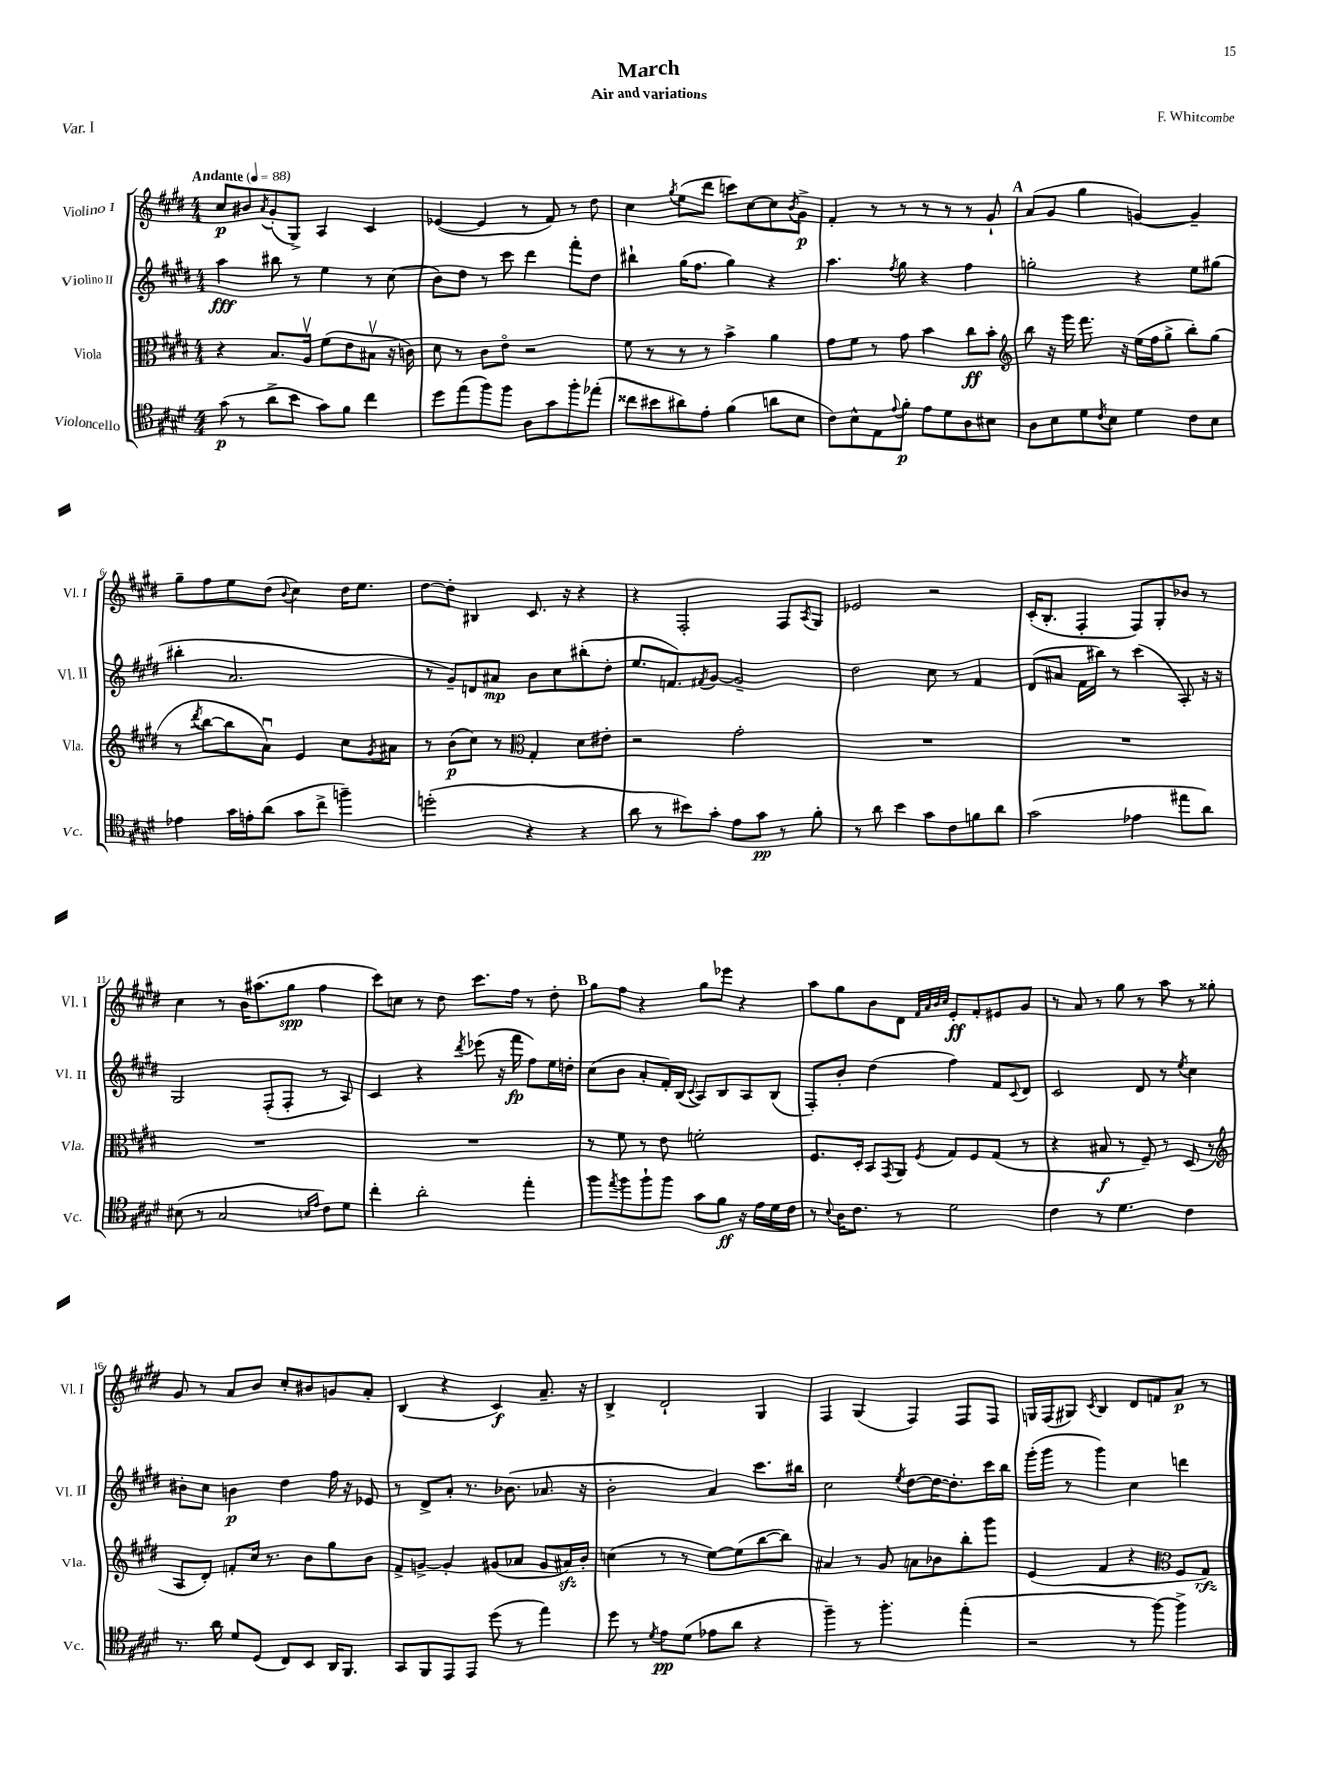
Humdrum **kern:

**kern	**dynam	**kern	**dynam	**kern	**dynam	**kern	**dynam
*part4	*part4	*part3	*part3	*part2	*part2	*part1	*part1
*staff4	*staff4	*staff3	*staff3	*staff2	*staff2	*staff1	*staff1
*I"Violoncello	*	*I"Viola	*	*I"Violino II	*	*I"Violino I	*
*I'Vc.	*	*I'Vla.	*	*I'Vl. II	*	*I'Vl. I	*
*clefC4	*	*clefC3	*	*clefG2	*	*clefG2	*
*k[f#c#g#d#]	*	*k[f#c#g#d#]	*	*k[f#c#g#d#]	*	*k[f#c#g#d#]	*
*M4/4	*	*M4/4	*	*M4/4	*	*M4/4	*
*MM88	*	*MM88	*	*MM88	*	*MM88	*
=1	=1	=1	=1	=1	=1	=1	=1
!	!	!	!	!	!	!LO:TX:a:B:t=Andante	!
(8g#\	p	4r	.	4aa\	fff	8cc#/L	p
8r	.	.	.	.	.	8b#X/	.
.	.	.	.	.	.	8qa/	.
8a^\L	.	8.B/L	.	8bb#X\	.	(8g#'/	.
8b\J	.	.	.	8r	.	8G#^/J)	.
.	.	16Av/Jk	.	.	.	.	.
8g#\L)	.	(8f#\L	.	4ee\	.	4A/	.
8f#\J	.	8e\	.	.	.	.	.
4cc#\	.	8B#Xv\J	.	8r	.	4c#/	.
.	.	16r	.	(8cc#\	.	.	.
.	.	16cn\)	.	.	.	.	.
=2	=2	=2	=2	=2	=2	=2	=2
8dd#\L	.	8d#\	.	8b\L)	.	([4e-X/	.
(8ee\	.	8r	.	8dd#\J	.	.	.
8ff#\)	.	8c#\L	.	8r	.	4e-/]	.
8ff#\J	.	8e\J	.	8ccc#\	.	.	.
8A\L	.	2r	.	4ddd#\	.	8r	.
8g#\	.	.	.	.	.	8f#/)	.
8ff#'\	.	.	.	8fff#'\L	.	8r	.
(8ee-X'\J	.	.	.	8dd#\J	.	8dd#\	.
=3	=3	=3	=3	=3	=3	=3	=3
8cc##X\L	.	8f#\	.	4bb#X`\	.	4cc#\	.
8b#X\	.	8r	.	.	.	.	.
.	.	.	.	.	.	8qgg#/	.
8a#X\)	.	8r	.	(16gg#\KL	.	(8ee\L	.
.	.	.	.	8.ff#\J	.	.	.
8e'\J	.	8r	.	.	.	8ddd#\J	.
(4f#\	.	4b^\	.	4gg#\)	.	8cccn\L)	.
.	.	.	.	.	.	[8cc#\	.
8an\L	.	4a\	.	4r	.	8cc#\]	.
.	.	.	.	.	.	8qb/	.
8B\J	.	.	.	.	.	8g#^\J	p
=4	=4	=4	=4	=4	=4	=4	=4
8c#\L)	.	8g#\L	.	4.aa\	.	4f#'/	.
8B^^\	.	8f#\J	.	.	.	.	.
8E\	.	8r	.	.	.	8r	.
8qqe/	.	.	.	8qff#/	.	.	.
8f#'\J	p	8g#\	.	8gg#\	.	8r	.
8e\L	.	4b\	.	4r	.	8r	.
8d#\	.	.	.	.	.	8r	.
8A\	.	8cc#\L	ff	4ff#\	.	8r	.
8B#X\J	.	8b'\J	.	.	.	8g#`/	.
!!LO:REH:place=s1:t=A
=5	=5	=5	=5	=5	=5	=5	=5
*	*	*clefG2	*	*	*	*	*
8A\L	.	8bb\	.	2ggn'\	.	(8a/L	.
8B\	.	16r	.	.	.	8g#/J	.
.	.	16ggg#\	.	.	.	.	.
8d#\	.	8.fff#\	.	.	.	4gg#\	.
8qc#/	.	.	.	.	.	.	.
8B\J	.	.	.	.	.	.	.
.	.	16r	.	.	.	.	.
4d#\	.	(16ee\LL	.	4r	.	[4gn/)	.
.	.	16ff#\J	.	.	.	.	.
.	.	8gg#^\J	.	.	.	.	.
8c#\L	.	8bb'\L)	.	8ee\L	.	4g~/]	.
8B\J	.	(8gg#\J	.	(8gg#X\J	.	.	.
!!LO:LB:g=z
=6	=6	=6	=6	=6	=6	=6	=6
4e-X\	.	8r	.	4bb#X'\	.	8gg#~\L	.
.	.	8qddd#/	.	.	.	.	.
.	.	[8bb\L	.	.	.	8ff#\	.
16g#\LL	.	8bb\]	.	2.a/	.	8ee\	.
16en'\J	.	.	.	.	.	.	.
(8a\J	.	8au\J)	.	.	.	(8dd#\J	.
.	.	.	.	.	.	8qqb/	.
8g#\L	.	4e/	.	.	.	4cc#\)	.
8cc#^\J	.	.	.	.	.	.	.
4ffn~\)	.	8cc#\L	.	.	.	16dd#\KL	.
.	.	.	.	.	.	8.ee\J	.
.	.	8qg#/	.	.	.	.	.
.	.	8a#X\J	.	.	.	.	.
=7	=7	=7	=7	=7	=7	=7	=7
(2ddn'\	.	8r	.	8r	.	[8dd#\L	.
.	.	(8b\L	p	8g#~/L)	.	8dd#'\J]	.
.	.	8cc#\J)	.	8dn/	.	4B#X/	.
.	.	8r	.	8a#X/J	mp	.	.
*	*	*clefC3	*	*	*	*	*
4r	.	4G#'/	.	8b\L	.	8.c#/	.
.	.	.	.	8cc#\	.	.	.
.	.	.	.	.	.	16r	.
4r	.	8d#\L	.	(8bb#X'\	.	4r	.
.	.	8e#X'\J	.	8dd#'\J	.	.	.
=8	=8	=8	=8	=8	=8	=8	=8
8a\	.	2r	.	8.ee/L	.	4r	.
8r	.	.	.	.	.	.	.
.	.	.	.	8.fn/)	.	.	.
8b#X\L)	.	.	.	.	.	2F#'/	.
.	.	.	.	8qf#X/	.	.	.
8g#'\J	.	.	.	[8g#/J	.	.	.
8e\L	.	2g#'\	.	2g#~/]	.	.	.
8g#\J	pp	.	.	.	.	.	.
8r	.	.	.	.	.	8F#/L	.
.	.	.	.	.	.	8qA/	.
8f#'\	.	.	.	.	.	8G#/J	.
=9	=9	=9	=9	=9	=9	=9	=9
8r	.	1r	.	2dd#\	.	2e-X/	.
8a\	.	.	.	.	.	.	.
4b\	.	.	.	.	.	.	.
8g#\L	.	.	.	8cc#\	.	2r	.
8c#\	.	.	.	8r	.	.	.
8fn\	.	.	.	4f#/	.	.	.
8a\J	.	.	.	.	.	.	.
=10	=10	=10	=10	=10	=10	=10	=10
(2g#\	.	1r	.	(8d#/L	.	(16c#'/KL	.
.	.	.	.	.	.	8.B'/J	.
.	.	.	.	8a#X/J	.	.	.
.	.	.	.	16f#\LL	.	4F#'/	.
.	.	.	.	16bb#X\JJ)	.	.	.
.	.	.	.	8r	.	.	.
4e-X\	.	.	.	(4ccc#\	.	8F#/L)	.
.	.	.	.	.	.	8G#'/	.
8ee#X\L	.	.	.	8A'/)	.	8b-X/J	.
8a\J)	.	.	.	16r	.	8r	.
.	.	.	.	16r	.	.	.
!!LO:LB:g=z
=11	=11	=11	=11	=11	=11	=11	=11
(8B#X\	.	1r	.	2G#/	.	4cc#\	.
8r	.	.	.	.	.	.	.
2G#/	.	.	.	.	.	8r	.
.	.	.	.	.	.	16b\KL	.
.	.	.	.	.	.	(8.aa#X\	.
.	.	.	.	(8F#'/L	.	.	.
.	.	.	.	8F#'/J	.	8gg#\J	spp
16qqBn/LL	.	.	.	.	.	.	.
16qqe/JJ	.	.	.	.	.	.	.
8c#\L)	.	.	.	8r	.	4ff#\	.
8d#\J	.	.	.	8A/)	.	.	.
=12	=12	=12	=12	=12	=12	=12	=12
4cc#'\	.	1r	.	4c#/	.	8ccc#\L)	.
.	.	.	.	.	.	8ccn\J	.
2a'\	.	.	.	4r	.	8r	.
.	.	.	.	.	.	8dd#\	.
.	.	.	.	8qddd#/	.	.	.
.	.	.	.	(8eee-X\	.	8.ccc#\L	.
.	.	.	.	16r	.	.	.
.	.	.	.	16fff#\	fp	16ff#\Jk	.
4ee'\	.	.	.	8ff#\L)	.	8r	.
.	.	.	.	16ee\L	.	8dd#'\	.
.	.	.	.	16ddn'\JJ	.	.	.
!!LO:REH:place=s1:t=B
=13	=13	=13	=13	=13	=13	=13	=13
8ff#\L	.	8r	.	(8cc#\L	.	8gg#\L	.
8qee/	.	.	.	.	.	.	.
8ff#\	.	8f#\	.	8b\J	.	8ff#\J	.
8ff#`\	.	8r	.	8a'/L	.	4r	.
8ff#\J	.	8e\	.	16f#'/L)	.	.	.
.	.	.	.	(16B/JJ	.	.	.
.	.	.	.	8qqc#/	.	.	.
8g#\L	.	2fn'\	.	8A/L)	.	8gg#\L	.
8f#\J	ff	.	.	8B/	.	8eee-X\J	.
16r	.	.	.	8A/	.	4r	.
16e\LL	.	.	.	.	.	.	.
16d#\	.	.	.	(8B/J	.	.	.
16c#\JJ	.	.	.	.	.	.	.
=14	=14	=14	=14	=14	=14	=14	=14
8r	.	8.F#/L	.	8F#'/L)	.	8aa\L	.
8qqB/	.	.	.	.	.	.	.
16A\KL	.	.	.	8b'/J	.	8gg#\	.
8.c#\J	.	16D#'/Jk	.	.	.	.	.
.	.	8BB/L	.	(4dd#\	.	8b\	.
.	.	8qGG#/	.	.	.	.	.
8r	.	8AA/J	.	.	.	8d#\J	.
.	.	.	.	.	.	32qqf#/LLL	.
.	.	.	.	.	.	32qqa/	.
.	.	.	.	.	.	32qqb/	.
.	.	8qF#/	.	.	.	32qqcc#/JJJ	.
2d#\	.	8G#/L	.	4ff#\)	.	8e'/L	ff
.	.	8F#/	.	.	.	8f#'/	.
.	.	(8G#/J	.	8f#/L	.	8e#X/	.
.	.	.	.	8qqc#/	.	.	.
.	.	8r	.	8d#/J	.	8g#/J	.
=15	=15	=15	=15	=15	=15	=15	=15
4c#\	.	4r	.	2c#/	.	8r	.
.	.	.	.	.	.	8a/	.
8r	.	8B#X/	f	.	.	8r	.
4.d#\	.	8r	.	.	.	8gg#\	.
.	.	8F#~/)	.	8d#/	.	8r	.
.	.	8r	.	8r	.	8aa\	.
.	.	.	.	8qee/	.	.	.
4c#\	.	(8D#/	.	4cc#\	.	8r	.
.	.	8r	.	.	.	8gg##X'\	.
!!LO:LB:g=z
=16	=16	=16	=16	=16	=16	=16	=16
*	*	*clefG2	*	*	*	*	*
8.r	.	8A/L	.	8b#X'\L	.	8g#/	.
.	.	8d#'/J)	.	8cc#\J	.	8r	.
16a\	.	.	.	.	.	.	.
8d#/L	.	8fn'/L	.	4bn\	p	8a/L	.
(8D#/J	.	16cc#/Jk	.	.	.	8b/J	.
.	.	8.r	.	.	.	.	.
8C#/L)	.	.	.	4dd#\	.	8cc#'/L	.
8BB/J	.	8b\L	.	.	.	8b#X/	.
16AA/KL	.	8gg#\	.	16ff#\	.	8gn/	.
8.FF#/J	.	.	.	16r	.	.	.
.	.	8b\J	.	8e-X/	.	8a'/J	.
=17	=17	=17	=17	=17	=17	=17	=17
8GG#/L	.	8f#^/L	.	8r	.	(4B/	.
8FF#/	.	[8gn^/J	.	8d#^/L	.	.	.
8EE/	.	4g'/]	.	8a'/J	.	4r	.
8EE/J	.	.	.	8.r	.	.	.
(8dd#\	.	(8g#X/L	.	.	.	4c#/)	f
.	.	.	.	(8.b-X\	.	.	.
8r	.	8a-X/J	.	.	.	.	.
4ee\)	.	8g#/L	.	8.a-X/	.	8.a~/	.
.	.	16a#Xzz/L)	.	.	.	.	.
.	.	16b'/JJ	.	16r	.	16r	.
=18	=18	=18	=18	=18	=18	=18	=18
8dd#\	.	(4ccn\	.	2b'\	.	4B^/	.
8r	.	.	.	.	.	.	.
8qd#/	.	.	.	.	.	.	.
8e\L	pp	8r	.	.	.	2d#`/	.
(8d#\J	.	8r	.	.	.	.	.
8e-X\L	.	[8ee\L)	.	4a/)	.	.	.
8a\J	.	(8ee\]	.	.	.	.	.
4r	.	[8bb\	.	8.ccc#\L	.	4G#/	.
.	.	8bb\J])	.	.	.	.	.
.	.	.	.	16bb#X\Jk	.	.	.
=19	=19	=19	=19	=19	=19	=19	=19
4ff#~\)	.	4a#X/	.	2cc#\	.	4F#/	.
8r	.	8r	.	.	.	(4G#/	.
4.ff#'\	.	8g#/	.	.	.	.	.
.	.	.	.	8qee/	.	.	.
.	.	8an\L	.	[8dd#\L	.	4F#/)	.
.	.	8b-X\	.	16dd#\K_	.	.	.
.	.	.	.	8.dd#'\]	.	.	.
(4ee'\	.	8bb'\	.	.	.	8F#/L	.
.	.	8ggg#\J	.	16ccc#\L	.	8F#/J	.
.	.	.	.	16bb\JJ	.	.	.
=20	=20	=20	=20	=20	=20	=20	=20
2r	.	(4e/	.	(16ggg#'\LL	.	16Gn/LL	.
.	.	.	.	16ggg#\JJ	.	(16F#/J	.
.	.	.	.	8r	.	8G#X/J)	.
.	.	.	.	.	.	8qc#/	.
.	.	4f#/	.	4ggg#\)	.	4B/	.
8r	.	4r	.	4cc#\	.	8d#/L	.
[8ff#\)	.	.	.	.	.	8fn/	.
*	*	*clefC3	*	*	*	*	*
4ff#^\]	.	8F#/L	.	4dddn\	.	8a/J	p
.	.	8G#/J)	rfz	.	.	8r	.
==	==	==	==	==	==	==	==
*-	*-	*-	*-	*-	*-	*-	*-
